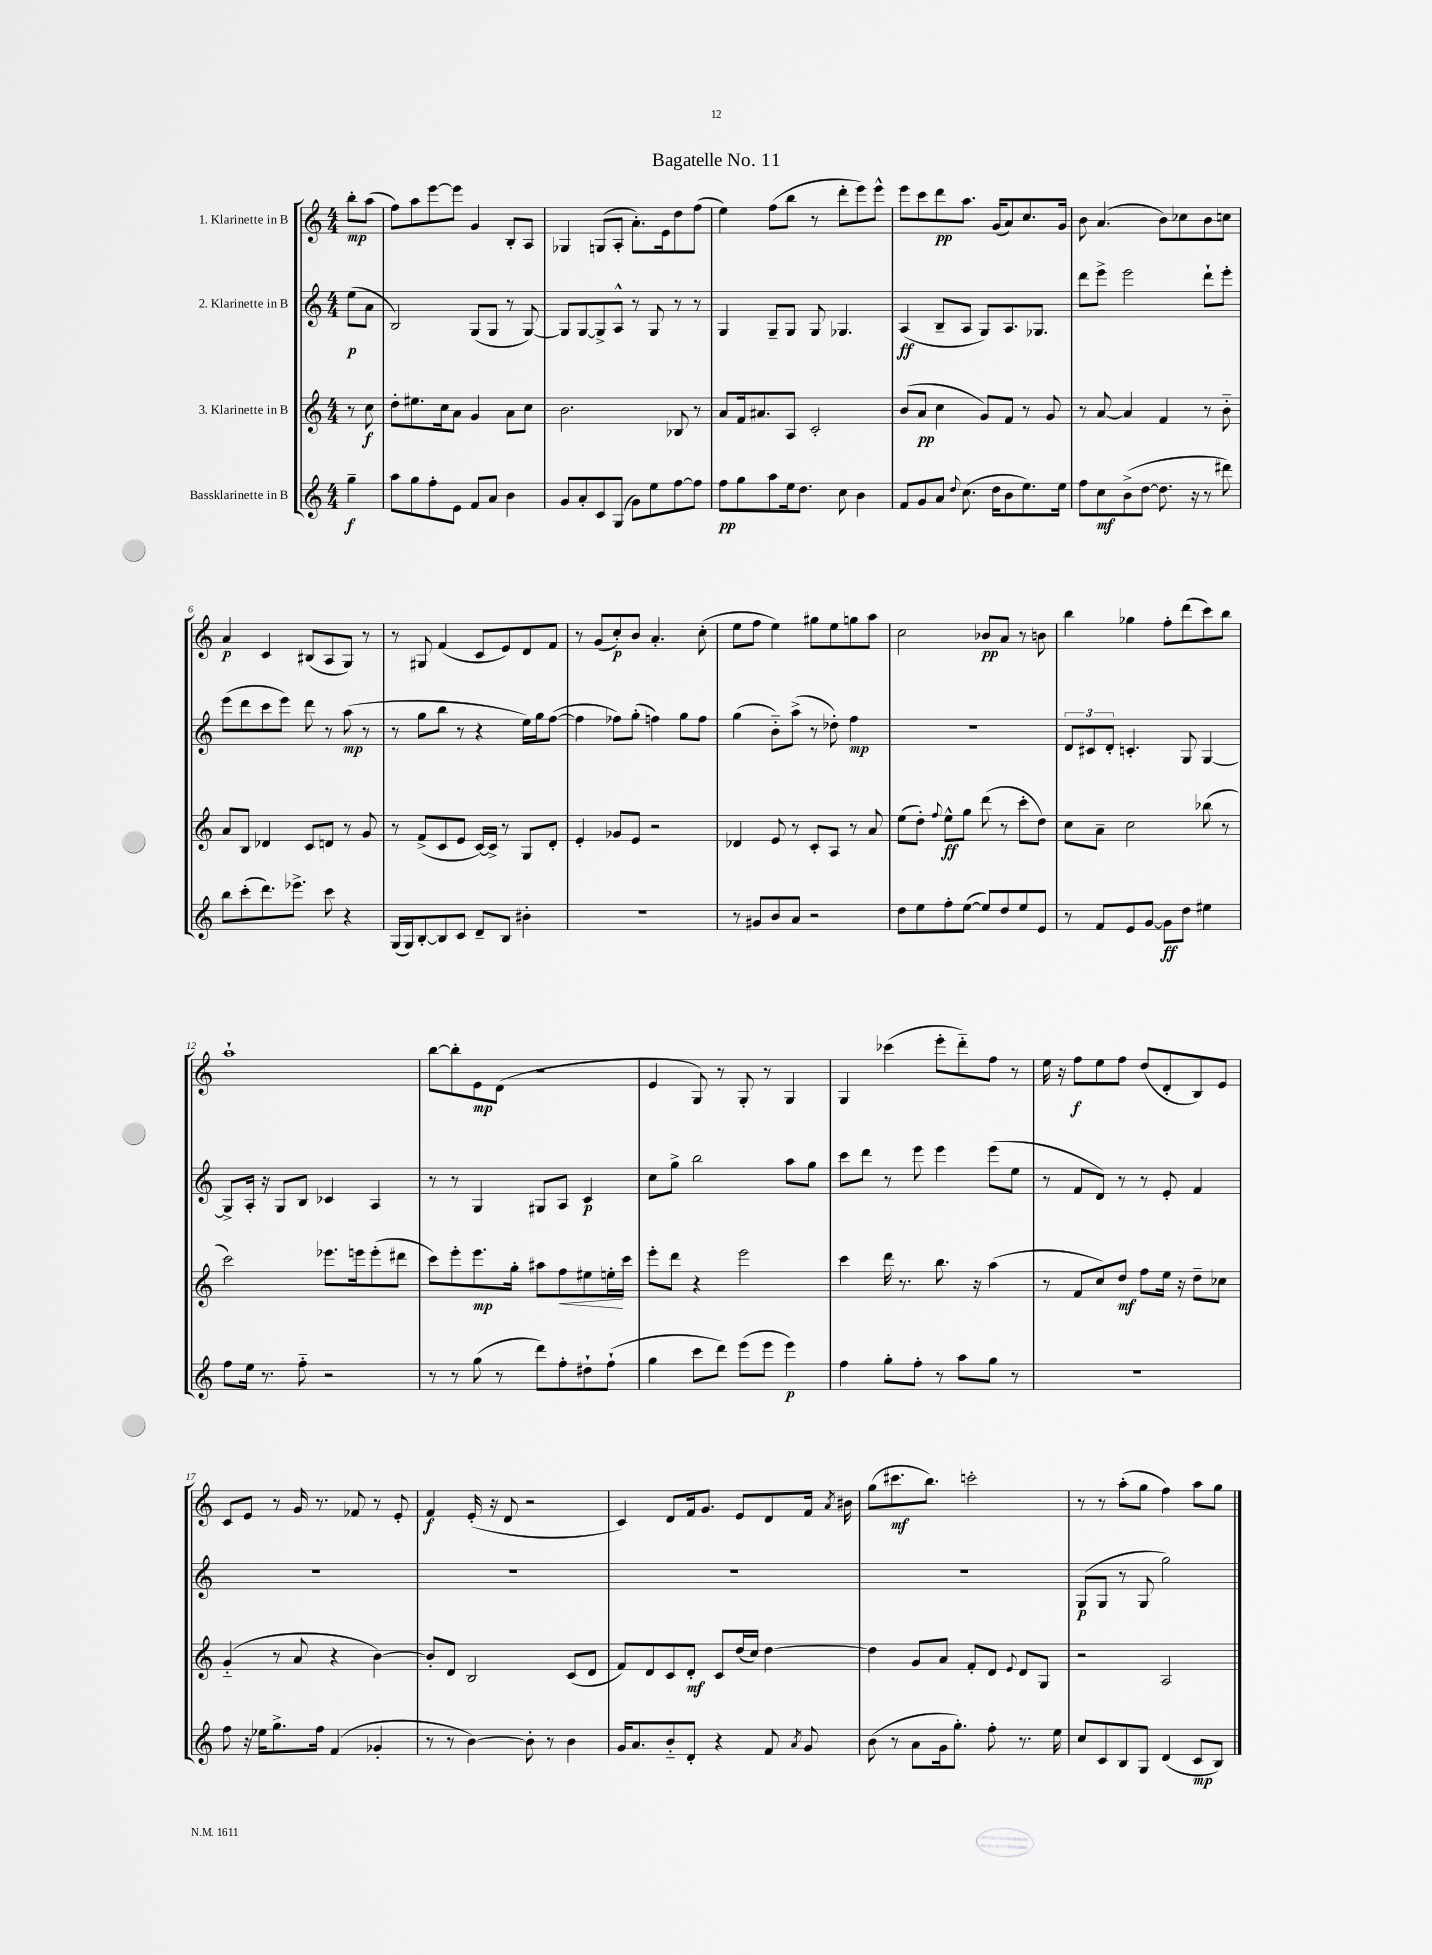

**kern	**kern	**kern	**kern
*staff4	*staff3	*staff2	*staff1
*clefG2	*clefG2	*clefG2	*clefG2
*k[]	*k[]	*k[]	*k[]
*M4/4	*M4/4	*M4/4	*M4/4
4gg~	8r	(8ee	8bb'
.	8cc	8a	(8aa
=	=	=	=
8aa	8dd'	2B)	8ff)
8gg	8.ee#	.	8aa
8ff'	.	.	[8eee
.	16cc	.	.
8e	8a	.	8eee]
8f	4g	(8G	4g
8a	.	8G	.
4b	8a	8r	8B'
.	8cc	[8G)	8A
=	=	=	=
8g	2.b	8G]	4G-
8a'	.	[8G	.
8c	.	8G^]	(8G
(8G	.	8A^^	8A'
8g)	.	8r	8.a')
8ee	.	8G	.
.	.	.	16e
[8ff	8B-	8r	8dd
8ff]	8r	8r	(8ff
=	=	=	=
8ff	8a	4G	4ee)
8gg	16f	.	.
.	8.a#	.	.
8aa	.	8G~	(8ff
16ee	8A	8G	8bb
8.dd	.	.	.
.	2c'	8G	8r
8cc	.	4.G-	8ddd'
4b	.	.	8eee)
.	.	.	8eee^^
=	=	=	=
8f	(8b	(4A	8eee
8g	8a	.	8ccc
8a	4cc	8B~	8ddd
8qqdd	.	.	.
(8.cc	.	8A	8.aa
.	8g)	8G)	.
16dd	.	.	(16g
8b	8f	8.A	8a)
8.ee)	8r	.	8.cc
.	.	8.G-	.
.	8g	.	.
16ee	.	.	16g
=	=	=	=
8ff	8r	8ddd	8b
8cc	[8a	8eee^	(4.a
(8b^	4a]	2eee	.
[8dd	.	.	.
8.dd]	4f	.	8b)
.	.	.	8cc-
16r	.	.	.
8r	8r	8ddd`	8b
8ddd#)	8b'~	8eee'	8cc
=	=	=	=
8bb	8a	(8eee	4a
(8ccc'	8B	8ddd	.
8.ddd)	4d-	8ccc	4c
.	.	8eee)	.
8.eee-^	.	.	.
.	8c	8ddd	(8B#
8ccc	8d	8r	8A
4r	8r	(8aa	8G)
.	8g	8r	8r
=	=	=	=
(16G	8r	8r	8r
16G)	.	.	.
[8B'	(8f^	8gg	8G#
8B]	8c	8bb	(4f
8c	8e	8r	.
8d~	[16c)	4r	8c
.	16c^]	.	.
8B	8r	.	8e)
4b#'	8G	16ee)	8d
.	.	16gg	.
.	8d'	([8ff	8f
=	=	=	=
1r	4e'	4ff]	8r
.	.	.	(8g
.	8g-	8ff-)	8cc')
.	8e	(8gg'	8b
.	2r	4ff)	4.a'
.	.	8gg	.
.	.	8ff	(8cc'
=	=	=	=
8r	4d-	(4gg	8ee
8g#	.	.	8ff
8b	8e	8b'~)	4ee)
8a	8r	(8aa^	.
2r	8c'	8r	8gg#
.	8A	8dd-')	8ee
.	8r	4ff	8gg
.	8a	.	8aa
=	=	=	=
8dd	(8ee	1r	2cc
8ee	8dd')	.	.
.	8qqff	.	.
8ff'	8ee^^	.	.
([8ee	8gg	.	.
8ee])	(8ddd	.	8b-
8dd	8r	.	8a
8ee	8ccc'	.	8r
8e	8dd)	.	8b
=	=	=	=
8r	8cc	12d	4bb
.	.	12c#	.
8f	8a~	.	.
.	.	12d'	.
8e	2cc	4.c'	4gg-
[8g	.	.	.
8g]	.	.	8ff'
8dd	.	8G	(8ddd
4ee#	(8bb-	[4G	8ccc)
.	8r	.	8bb
=	=	=	=
8ff	2ccc)	8G^]	1aa`
16ee	.	16A'	.
8.r	.	16r	.
.	.	8G	.
8ff'~	.	8B	.
2r	8.eee-	4c-	.
.	16eee	.	.
.	(8eee'	4A	.
.	8ddd#	.	.
=	=	=	=
8r	8ccc)	8r	[8bb
8r	8eee'	8r	8bb']
(8gg	8.eee	4G	8e
8r	.	.	(8d
.	16gg'	.	.
8ddd)	8aa#	8G#	2r
8ff'	8ff	8A	.
8dd#`	8ee#	4c	.
(8ff`	16ee'	.	.
.	16ccc	.	.
=	=	=	=
4gg	8eee'	8cc	4e
.	8ddd	8gg^	.
8ccc	4r	2bb	8G)
8ddd)	.	.	8r
(8eee	2eee	.	8G'
8eee	.	.	8r
4eee)	.	8aa	4G
.	.	8gg	.
=	=	=	=
4ff	4ccc	8ccc	4G
.	.	8ddd	.
8gg'	16ddd	8r	(4ccc-
.	8.r	.	.
8ff'	.	8eee	.
8r	8.bb	4eee	8eee'
8aa	.	.	8ddd'~)
.	16r	.	.
8gg	(4aa	(8eee	8ff
8r	.	8ee	8r
=	=	=	=
1r	8r	8r	16ee
.	.	.	16r
.	8f	8f	8ff
.	8cc)	8d)	8ee
.	8dd	8r	8ff
.	8ff	8r	(8dd
.	16ee	8e'	8d'
.	16r	.	.
.	8dd~	4f	8B)
.	8cc-	.	8e
=	=	=	=
8ff	(4g'~	1r	8c
16r	.	.	8e
16ee-	.	.	.
8.gg^	8r	.	8r
.	8a	.	16g
16ff	.	.	8.r
(4f	4r	.	.
.	.	.	8f-
4g-'	[4b)	.	8r
.	.	.	8e'
=	=	=	=
8r	8b']	1r	4f
8r	8d	.	.
[4b)	2B	.	(16e'
.	.	.	16r
.	.	.	8d
8b']	.	.	2r
8r	.	.	.
4b	(8c	.	.
.	8d	.	.
=	=	=	=
16g	8f)	1r	4c)
8.a	.	.	.
.	8d	.	.
8b'~	8c	.	8d
8d'	8d'	.	16f
.	.	.	8.g
4r	8c	.	.
.	(16dd	.	8e
.	16cc)	.	.
8f	[4dd	.	8d
8qa	.	.	.
8g	.	.	16f
.	.	.	8qa
.	.	.	16b#
=	=	=	=
(8b	4dd]	1r	(8gg
8r	.	.	8.ccc#
8a	8g	.	.
.	.	.	8.bb)
16g	8a	.	.
8.gg')	.	.	.
.	8f'	.	2ccc'
8ff'	8d	.	.
.	8qqe	.	.
8.r	8d	.	.
.	8G	.	.
16ee	.	.	.
=	=	=	=
8cc	2r	(8G	8r
8c	.	8G	8r
8B	.	8r	(8aa'
8G	.	8G	8gg
(4d	2A	2gg)	4ff)
8c	.	.	8aa
8B)	.	.	8gg
==	==	==	==
*-	*-	*-	*-
